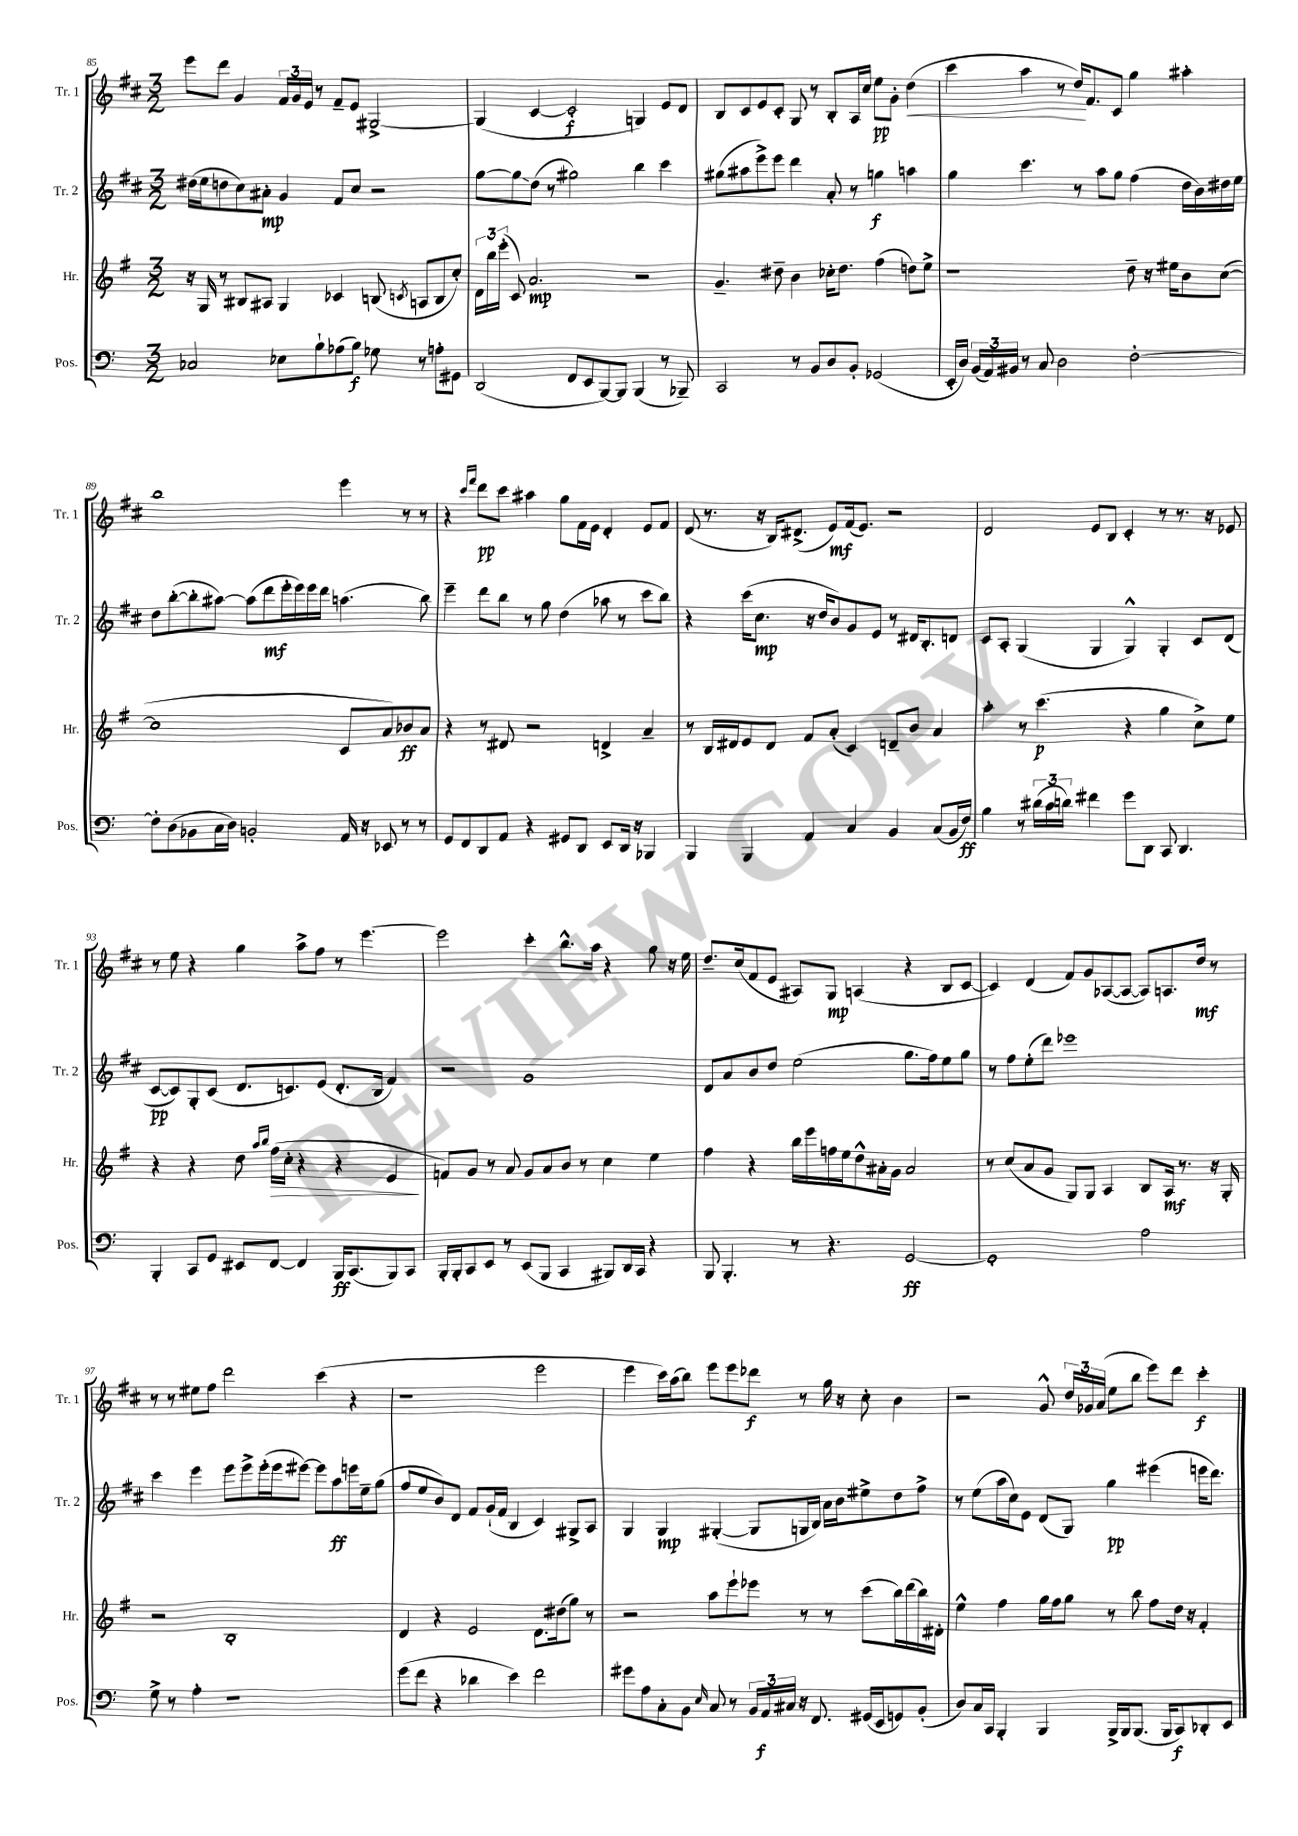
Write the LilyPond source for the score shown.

<<
\new StaffGroup <<
\new Staff = "s0" \with { instrumentName = "Tr. 1" shortInstrumentName = "Tr. 1" } {
    \clef treble \key d \major \numericTimeSignature \time 3/2
    \autoBeamOff e'''8[ d'''8] g'4 \tuplet 3/2 { fis'16[ g'16 e'16] } r8 fis'8[-- e'8] gis2~-> |
    gis4( cis'4~ cis'2-.\f g4) e'8[ d'8] |
    b8[ cis'8 e'8 cis'8]-. g8 r8 b8[-. a16 cis''16] e''8[\pp g'8]-. d''4\<( |
    cis'''4 a''4 r8 d''16[\!) fis'8. cis'8] g''4 ais''4-. |
    b''1 e'''4 r8 r8 |
    r4 \grace { cis'''16[ fis'''16] } d'''8[\pp cis'''8] ais''4 g''8[ fis'16 e'16] d'4-. e'8[ fis'8] |
    d'8( r8. r16 b16[) dis'8.]->( e'8[\mf) fis'16( e'8.]) r2 |
    d'2 e'8[ b8] cis'4-. r8 r8. r16 ees'8 |
    r8 e''8 r4 g''4 a''8[-> fis''8] r8 e'''4.~ |
    e'''2 cis'''4-. b''8.[-^ a''16] r4 g''8 r16 e''16 |
    d''8.[-- cis''16( fis'8 e'8] ais8[) g8]\mp a4( r4 b8[ cis'8]~ |
    cis'4) d'4( fis'8[) g'8 aes8~( aes8]~ aes8[) a8. d''16]\mf r8 |
    r8 r8 eis''8[ fis''8] d'''2 cis'''4( r4 |
    r1 e'''2 |
    e'''4 cis'''16[) a''16( b''8]) e'''8[ e'''8 des'''8]\f r8 g''16 r16 cis''8-. b'4 |
    r2 g'8-^ \tuplet 3/2 { d''16[ ges'16 a'16]( } e''8[ b''8] e'''8[) d'''8] cis'''4-.\f \bar "|." |
}
\new Staff = "s1" \with { instrumentName = "Tr. 2" shortInstrumentName = "Tr. 2" } {
    \clef treble \key d \major \numericTimeSignature \time 3/2
    \autoBeamOff dis''16[( e''16 d''8 cis''8) ais'8]-.\mp g'4 fis'8[ cis''8] r2 |
    g''8[~ g''8\glissando d''8]( r8 gis''2) b''4 cis'''4 |
    gis''8[( ais''8 e'''8->) e'''8] d'''4 a'8-. r8 g''4\f a''4 |
    g''4 cis'''4. r8 a''8[ g''8] fis''4( d''16[ b'16) dis''16 e''16] |
    d''8[ b''8~-.( b''8-. ais''8]~) ais''8[( d'''8\mf e'''16-. e'''16) e'''16 d'''16] a''4.( b''8) |
    e'''4-- d'''8[ b''8] r8 g''8 d''4( aes''8 r8 cis'''8[ b''8]) |
    r4 cis'''16[( cis''8.]\mp r16 d''16[ b'8) g'8 e'8] r8 dis'16[ b8.-. d'8] |
    cis'8[ a8]-. g4( g4 g4-^) g4-. cis'8[ d'8]( |
    cis'8[~\pp cis'8) g8-. cis'8]( d'8.[ c'8.) e'8]( d'8.[-. b16] fis'4) |
    r2 g'1 |
    d'8[ a'8 b'8 d''8] e''2( g''8.[ fis''16) e''8 g''8] |
    r8 fis''8[ e''8-.( d'''8]) ees'''1 |
    cis'''4 e'''4 e'''8[ e'''8-> e'''16-.( e'''16 eis'''8]~) eis'''8[ a''8\ff e'''16 e''16-- g''8]( |
    fis''8[ e''8 b'8) d'8] fis'8[ g'16-!( fis'16] b4 cis'4) gis8[-> a8] |
    g4 g4\mp gis4~-.( gis8[ g16 b16]) a'16[ b'16 eis''8-> d''8 fis''8]-> |
    r8 e''8[( a''16 cis''16) e'8] d'8[( g8]) g''4\pp eis'''4( e'''16[ d'''8.]) \bar "|." |
}
\new Staff = "s2" \with { instrumentName = "Hr." shortInstrumentName = "Hr." } {
    \clef treble \key g \major \numericTimeSignature \time 3/2
    \autoBeamOff r16 g16 r8 bis8[ ais8] g4 ces'4 b8( \acciaccatura { c'8 } a8[ b8 c''8]-.) |
    \tuplet 3/2 { d'16[ b''16 e'''16]-.( } c'8) a'2.\mp r2 |
    g'4.-- dis''8-- b'4 ces''16[-. dis''8.] fis''4( d''8[) e''8]-> |
    r1 d''8-- r16 eis''16[ b'8 c''8]~( |
    c''1 c'8[ a'8) bes'8\ff a'8] |
    r4 r8 dis'8 r2 d'4-> a'4-- |
    r8 b16[ dis'16 e'8 dis'8] fis'8[ a'8]-.( c'4) d'8[-- b'8] a'4 |
    a''4-. r8 c'''4.\p( r4 g''4 c''8[->) e''8] |
    r4 r4 d''8 \grace { a''16[ b''16] } fis''16[\>( c''16]-. r4 r4 e'4\! |
    f'8[) g'8] r8 a'8 g'8[ a'8 b'8] r8 c''4 e''4 |
    fis''4 r4 b''16[ e'''16 f''16 e''16 d''8-^ ais'16-. g'16] ais'2 |
    r8 c''8[( a'8 g'8] g8[) g8] a4 b8[ a16]\mf r8. r16 g16-. |
    r2 b1-. |
    d'4 r4 e'2 d'8.[ dis''16( g''8]) r8 |
    r2 a''8[ e'''8-! ees'''8] r8 r8 c'''8[( b''16) d'''16( b''16) dis'16]-. |
    e''4-^ fis''4 g''16[ fis''16 g''8] r8 b''8 fis''8[ d''16] r16 fis'4-. \bar "|." |
}
\new Staff = "s3" \with { instrumentName = "Pos." shortInstrumentName = "Pos." } {
    \clef bass \key c \major \numericTimeSignature \time 3/2
    \autoBeamOff ces2 ees8[ b8-! aes8( b8]\f) ges8 r8 a8[-. gis,8] |
    d,2( f,8[ e,8 b,,8~) b,,8] b,,4( r8 bes,,8--) |
    c,2 r8 b,8[ d8 b,8]-. ges,2( |
    e,16[-. d16]) \tuplet 3/2 { b,16[( a,16) bis,16] } r8 c8 d2 f2~-. |
    f8[-. d8( bes,8 c16 d16]) b,2-. a,16 r16 ees,8 r8 r8 |
    g,8[ f,8 d,8 a,8] r4 gis,8[ d,8] e,8[ d,16] r16 bes,,4 |
    b,,4 b,,4 a,4 c4 b,4 c8[( b,16 f16]\ff) |
    b4 r8 \tuplet 3/2 { dis'16[( c'16 d'16]) } fis'4 g'8[ d,8] c,8 d,4. |
    b,,4-. c,8[ g,8] eis,8[ f,8]~ f,4 b,,16[\ff c,8.( b,,8) c,8] |
    b,,16[-. b,,16-. c,8 e,8] r8 e,8[( b,,8] c,4 bis,,8[) d,16 c,16] r4 |
    b,,8 b,,4.-. r8 r4. g,2~\ff |
    g,1-. a2 |
    g8-> r8 a4-. r1 |
    g'8[( f'8] r4 des'4 e'4) f'2 |
    gis'8[ a8 c8-. b,8] \grace { e16 } c8 r8 \tuplet 3/2 { b,16[ a,16\f cis16] } r16 f,8. gis,16[( e,16 g,8) b,8]-.( |
    d8[) c16 c,16] b,,4-. b,,4 b,,16[-> b,,16 b,,8.]( b,,16[ c,8\f) des,8-. e,8] \bar "|." |
}
>>
>>
\layout { \context { \Score currentBarNumber = #85 } }
